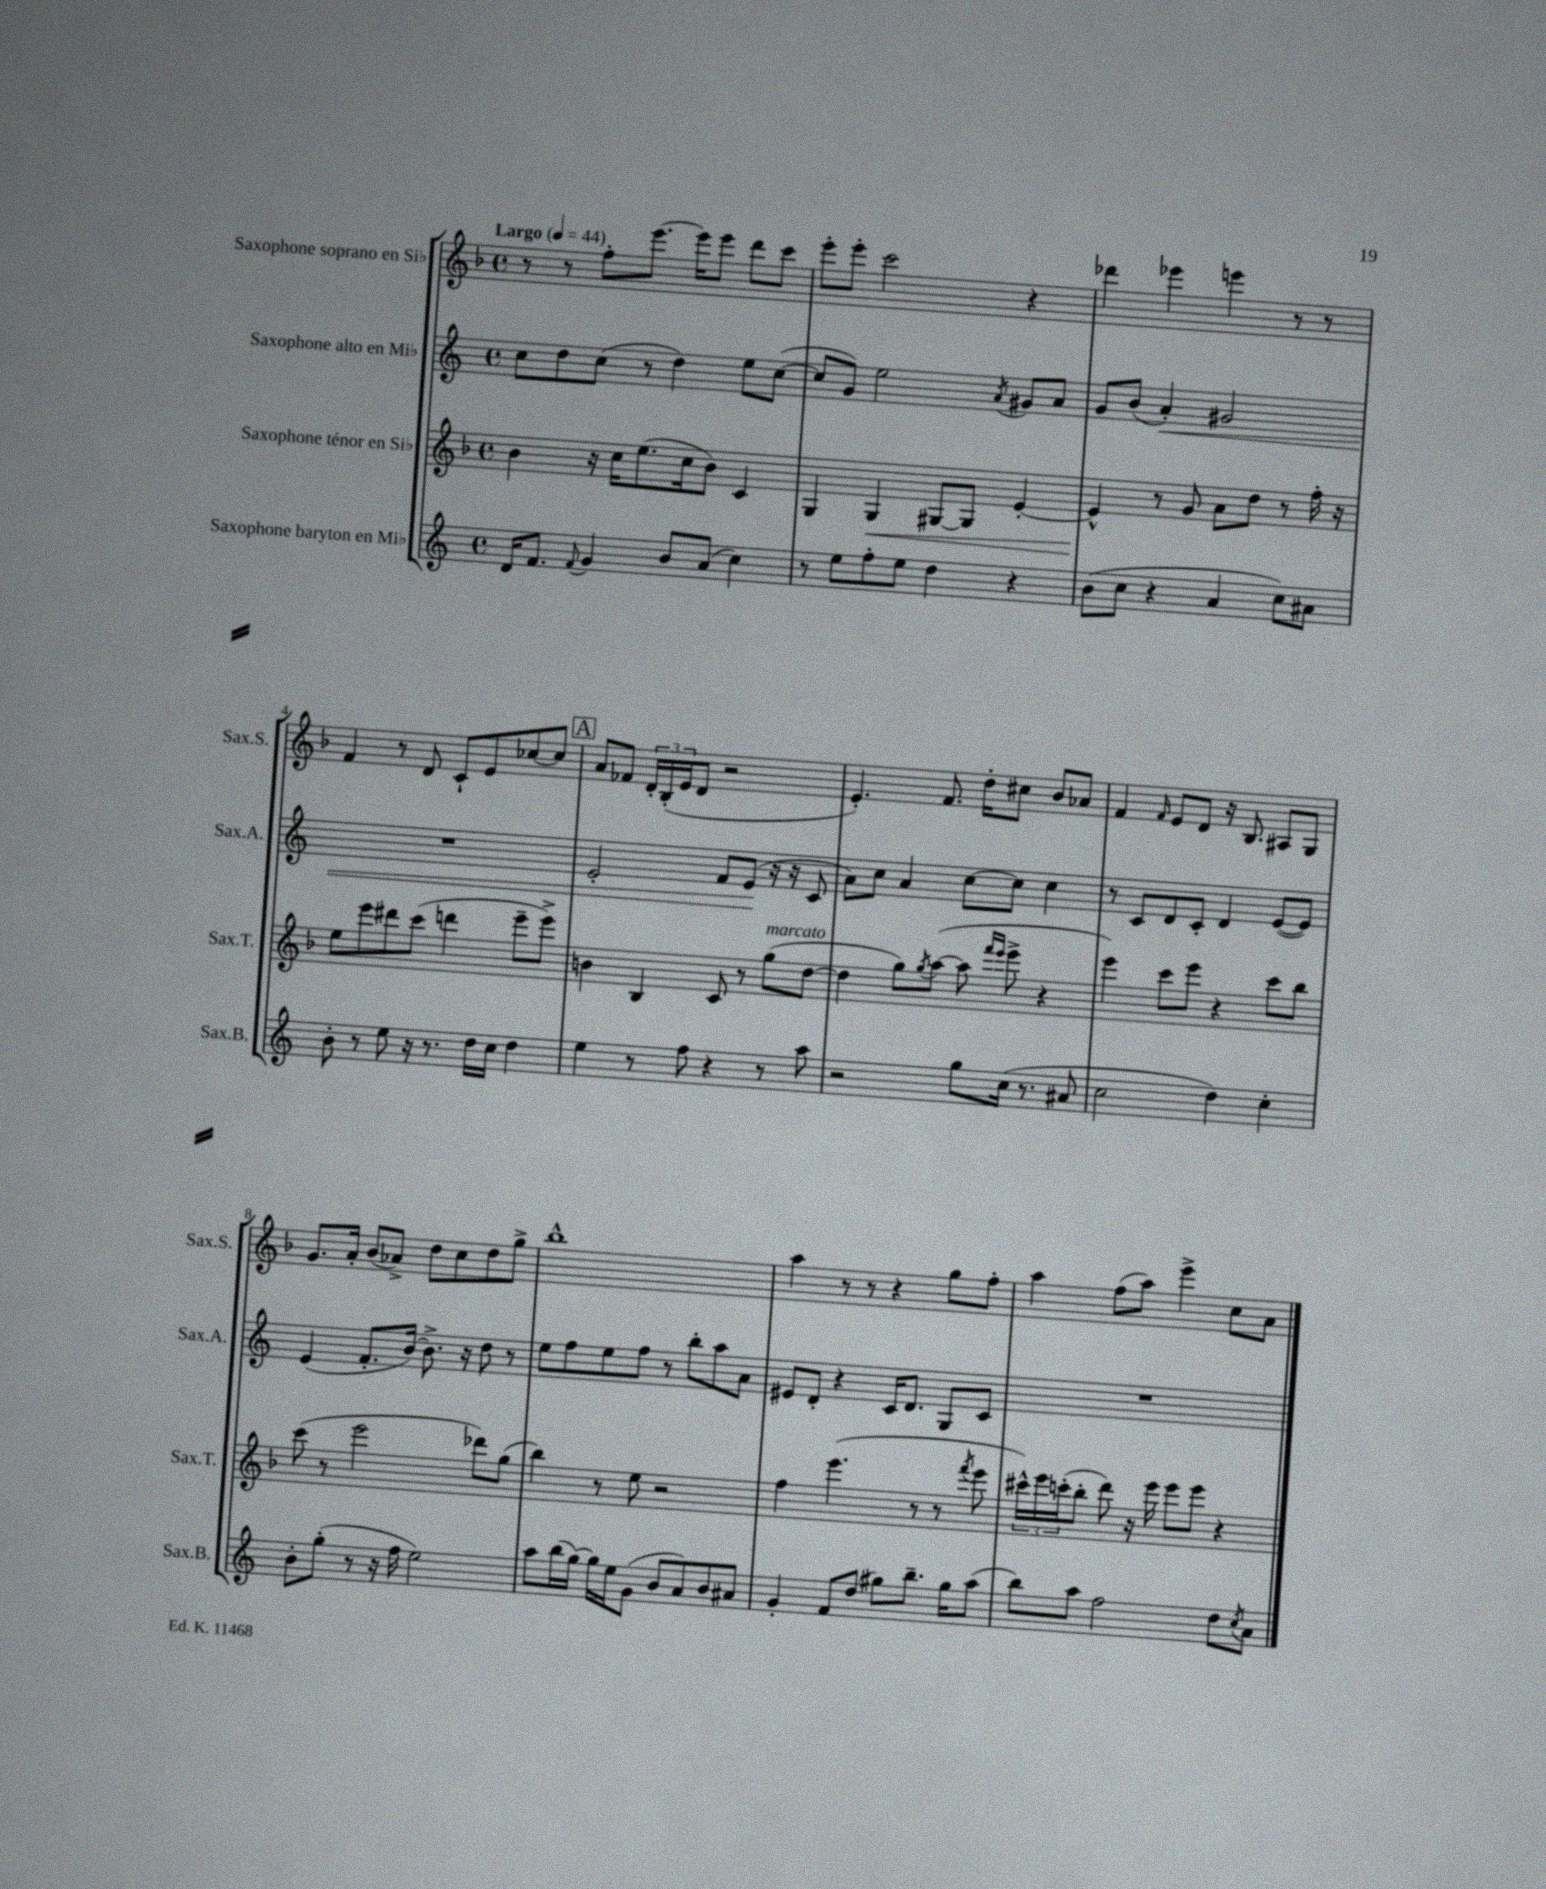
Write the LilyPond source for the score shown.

<<
\new StaffGroup <<
\new Staff = "s0" \with { instrumentName = "Saxophone soprano en Sib" shortInstrumentName = "Sax.S." } {
    \clef treble \key f \major \defaultTimeSignature \time 4/4 \tempo "Largo" 4 = 44
    r8 r8 f''8-. e'''8.~ e'''16 e'''8 d'''8 c'''8 |
    e'''8-. e'''8-. c'''2 r4 |
    des'''4 ees'''4 e'''4 r8 r8 |
    f'4 r8 d'8 c'8-! e'8 ces''8~ ces''8 |
    \mark \markup { \box "A" } a'8 fes'8 \tuplet 3/2 { d'16-. bes16-.( e'16 } d'8 r2 |
    e'4.-.) f'8. d''16-. cis''8 bes'8 aes'8 |
    f'4 \grace { f'16 } e'8 d'8 r16 bes8. ais8 g8 |
    g'8. a'16-. bes'8( aes'8->) d''8 c''8 d''8 g''8-> |
    bes''1-^ |
    a''4 r8 r8 r4 g''8 f''8-. |
    a''4 f''8( a''8) e'''4-> c''8 a'8 \bar "|." |
}
\new Staff = "s1" \with { instrumentName = "Saxophone alto en Mib" shortInstrumentName = "Sax.A." } {
    \clef treble \key c \major \defaultTimeSignature \time 4/4
    c''8 d''8 c''8( r8 d''4) e''8 c''8~( |
    c''8 g'8) e''2 \acciaccatura { a'8 } gis'8 a'8 |
    g'8 b'8( a'4-.\<) gis'2 |
    R1 |
    \mark \markup { \box "A" } e'2-. f'8 e'8\!( r16 r16 c'8 |
    a'8) c''8 a'4 c''8~ c''8 c''4 |
    r8 c'8 d'8 c'8-. d'4 e'8~( e'8) |
    e'4( f'8.-. b'16~) b'8.-> r16 d''8 r8 |
    e''8 f''8 e''8 f''8 r8 b''8-. a''8 a'8 |
    eis'8 d'8-. r4 c'16 d'8. g8 c'8 |
    R1 \bar "|." |
}
\new Staff = "s2" \with { instrumentName = "Saxophone ténor en Sib" shortInstrumentName = "Sax.T." } {
    \clef treble \key f \major \defaultTimeSignature \time 4/4
    bes'4 r16 c''16 e''8.( c''16 bes'8) c'4 |
    g4 g4\< gis8~ gis8 e'4~-. |
    e'4-^\! r8 g'8 a'8 d''8 r8 f''16-. r16 |
    e''8 e'''8 dis'''8 c'''8( d'''4 e'''8-- e'''8->) |
    \mark \markup { \box "A" } b'4 bes4 c'8 r8 g''8^\markup { \italic "marcato" }( d''8~ |
    d''4 g''8) \acciaccatura { g''8 } a''8~( a''8 \grace { f'''16 e'''16 } e'''8-> r4 |
    e'''4) c'''8 e'''8 r4 c'''8 bes''8 |
    c'''8( r8 e'''2 des'''8) g''8( |
    bes''4) r8 e''8 r2 |
    f''4 e'''4.( r8 r8 \acciaccatura { f'''8 } e'''8 |
    \tuplet 3/2 { cis'''16-^) e'''16 c'''16-.( } bes''8-. d'''8) r16 e'''16 e'''8 e'''8 r4 \bar "|." |
}
\new Staff = "s3" \with { instrumentName = "Saxophone baryton en Mib" shortInstrumentName = "Sax.B." } {
    \clef treble \key c \major \defaultTimeSignature \time 4/4
    d'16 f'8. \appoggiatura { f'8 } g'4 b'8 a'8( c''4) |
    r8 e''8 f''8-. e''8 d''4 r4 |
    b'8( c''8 r4 a'4 c''8) ais'8 |
    b'8-. r8 e''8 r16 r8. d''16 c''16 d''4 |
    \mark \markup { \box "A" } e''4 r8 f''8 r4 r8 a''8 |
    r2 g''8 c''16( r8. ais'8 |
    c''2 d''4) c''4-. |
    b'8-. g''8-.( r8 r16 f''16 e''2) |
    a''8 b''16( g''16~) g''16 e''16 g'8( b'8 a'8) b'8 ais'8 |
    g'4-. f'8 d''8( gis''8) b''8.-- gis''16 a''8( |
    b''8) a''8 f''2 d''8 \acciaccatura { c''8 } a'8 \bar "|." |
}
>>
>>
